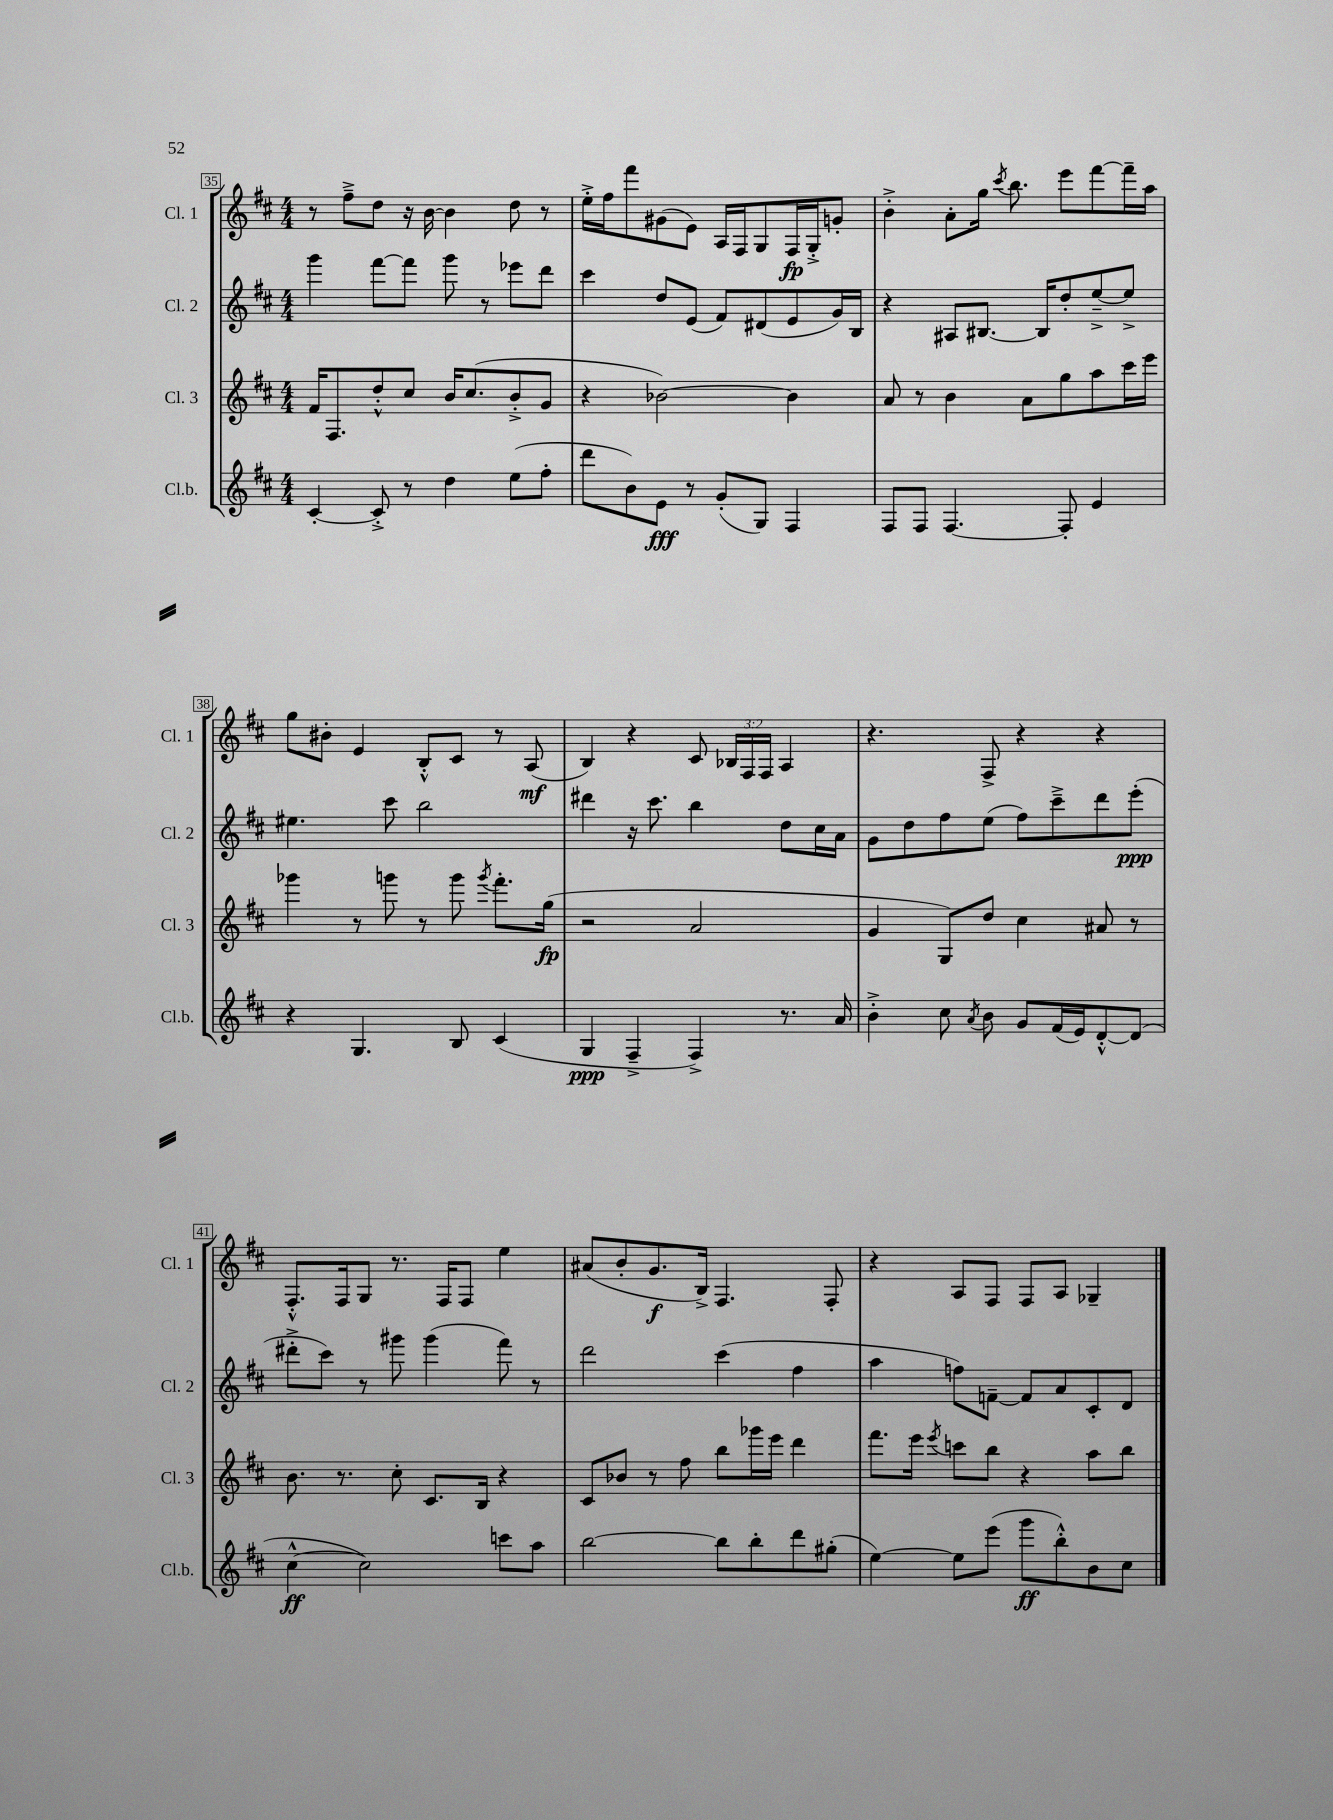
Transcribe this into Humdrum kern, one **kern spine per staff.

**kern	**dynam	**kern	**dynam	**kern	**dynam	**kern	**dynam
*part4	*part4	*part3	*part3	*part2	*part2	*part1	*part1
*staff4	*staff4	*staff3	*staff3	*staff2	*staff2	*staff1	*staff1
*I"Cl.b.	*	*I"Cl. 3	*	*I"Cl. 2	*	*I"Cl. 1	*
*I'Cl.b.	*	*I'Cl. 3	*	*I'Cl. 2	*	*I'Cl. 1	*
*clefG2	*	*clefG2	*	*clefG2	*	*clefG2	*
*k[f#c#]	*	*k[f#c#]	*	*k[f#c#]	*	*k[f#c#]	*
*M4/4	*	*M4/4	*	*M4/4	*	*M4/4	*
=35	=35	=35	=35	=35	=35	=35	=35
[4c#'/	.	16f#/KL	.	4ggg\	.	8r	.
.	.	8.F#/	.	.	.	.	.
.	.	.	.	.	.	8ff#~^\L	.
8c#'^/]	.	8dd'^^/	.	[8fff#\L	.	8dd\J	.
8r	.	8cc#/J	.	8fff#\J]	.	16r	.
.	.	.	.	.	.	[16b\	.
4dd\	.	16b/KL	.	8ggg\	.	4b\]	.
.	.	(8.cc#/	.	.	.	.	.
.	.	.	.	8r	.	.	.
(8ee\L	.	8b'^/	.	8eee-X\L	.	8dd\	.
8ff#'\J	.	8g/J	.	8ddd\J	.	8r	.
=36	=36	=36	=36	=36	=36	=36	=36
8ddd\L	.	4r	.	4ccc#\	.	16ee'^\LL	.
.	.	.	.	.	.	16ff#\J	.
8b\)	.	.	.	.	.	8fff#\	.
8e\J	fff	[2b-X\)	.	8dd/L	.	(8g#X\	.
8r	.	.	.	(8e/J	.	8e\J)	.
(8g'/L	.	.	.	8f#/L)	.	16A/LL	.
.	.	.	.	.	.	16F#/J	.
8G/J)	.	.	.	(8d#X/	.	8G/	.
4F#/	.	4b-\]	.	8e/	.	16F#/L	fp
.	.	.	.	.	.	16G'^/J	.
.	.	.	.	16g/L)	.	8gn'/J	.
.	.	.	.	16B/JJ	.	.	.
=37	=37	=37	=37	=37	=37	=37	=37
8F#/L	.	8a/	.	4r	.	4b'^\	.
8F#/J	.	8r	.	.	.	.	.
[4.F#/	.	4b\	.	8A#X/L	.	8a'\L	.
.	.	.	.	[8.B#X/J	.	16gg\Jk	.
.	.	.	.	.	.	8qccc#/	.
.	.	.	.	.	.	8.bb\	.
.	.	8a\L	.	.	.	.	.
.	.	.	.	16B#/KL]	.	.	.
8F#'/]	.	8gg\	.	8dd'/	.	8eee\L	.
4e/	.	8aa\	.	[8ee~^/	.	[8fff#\	.
.	.	16ccc#\L	.	8ee^/J]	.	16fff#~\L]	.
.	.	16eee\JJ	.	.	.	16aa\JJ	.
!!LO:LB:g=z
=38	=38	=38	=38	=38	=38	=38	=38
4r	.	4ggg-X\	.	4.ee#X\	.	8gg\L	.
.	.	.	.	.	.	8b#X'\J	.
4.G/	.	8r	.	.	.	4e/	.
.	.	8gggn\	.	8ccc#\	.	.	.
.	.	8r	.	2bb\	.	8B'^^/L	.
8B/	.	8ggg\	.	.	.	8c#/J	.
.	.	8qggg/	.	.	.	.	.
(4c#/	.	8.fff#'\L	.	.	.	8r	.
.	.	.	.	.	.	(8A/	mf
.	.	(16gg\Jk	fp	.	.	.	.
=39	=39	=39	=39	=39	=39	=39	=39
4G/	ppp	2r	.	4ddd#X\	.	4B/)	.
4F#~^/	.	.	.	16r	.	4r	.
.	.	.	.	8.ccc#\	.	.	.
4F#^/)	.	2a/	.	4bb\	.	8c#/	.
.	.	.	.	.	.	24B-X/LL	.
.	.	.	.	.	.	24F#/	.
.	.	.	.	.	.	24F#/JJ	.
8.r	.	.	.	8dd\L	.	4A/	.
.	.	.	.	16cc#\L	.	.	.
16a/	.	.	.	16a\JJ	.	.	.
=40	=40	=40	=40	=40	=40	=40	=40
4b'^\	.	4g/	.	8g\L	.	4.r	.
.	.	.	.	8dd\	.	.	.
8cc#\	.	8G/L)	.	8ff#\	.	.	.
8qa/	.	.	.	.	.	.	.
8b\	.	8dd/J	.	(8ee\J	.	8F#^/	.
8g/L	.	4cc#\	.	8ff#\L)	.	4r	.
(16f#/L	.	.	.	8ccc#~^\	.	.	.
16e/J)	.	.	.	.	.	.	.
[8d'^^/	.	8a#X/	.	8ddd\	.	4r	.
(8d/J]	.	8r	.	(8eee'\J	ppp	.	.
!!LO:LB:g=z
=41	=41	=41	=41	=41	=41	=41	=41
[4cc#^^\	ff	8.b\	.	8ddd#X'^\L	.	8.F#'^^/L	.
.	.	.	.	8ccc#\J)	.	.	.
.	.	8.r	.	.	.	16F#/k	.
2cc#\])	.	.	.	8r	.	8G/J	.
.	.	8cc#'\	.	8ggg#X\	.	8.r	.
.	.	8.c#/L	.	(4ggg#\	.	.	.
.	.	.	.	.	.	16F#/KL	.
.	.	.	.	.	.	8F#/J	.
.	.	16B/Jk	.	.	.	.	.
8cccn\L	.	4r	.	8fff#\)	.	4ee\	.
8aa\J	.	.	.	8r	.	.	.
=42	=42	=42	=42	=42	=42	=42	=42
[2bb\	.	8c#/L	.	2ddd\	.	(8a#X/L	.
.	.	8b-X/J	.	.	.	8b'/	.
.	.	8r	.	.	.	8.g/	f
.	.	8ff#\	.	.	.	.	.
.	.	.	.	.	.	16B^/Jk)	.
8bb\L]	.	8bb\L	.	(4ccc#\	.	4.F#/	.
8bb'\	.	16ggg-X\L	.	.	.	.	.
.	.	16eee\JJ	.	.	.	.	.
8ddd\	.	4ddd\	.	4ff#\	.	.	.
(8gg#X'\J	.	.	.	.	.	8F#'/	.
=43	=43	=43	=43	=43	=43	=43	=43
[4ee\)	.	8.fff#\L	.	4aa\	.	4r	.
.	.	16eee\Jk	.	.	.	.	.
.	.	8qeee/	.	.	.	.	.
8ee\L]	.	8cccn\L	.	8ffn\L)	.	8A/L	.
(8eee\J	.	8bb\J	.	[8fn~\J	.	8F#/J	.
8ggg\L	ff	4r	.	8f/L]	.	8F#/L	.
8bb'^^\)	.	.	.	8a/	.	8A/J	.
8b\	.	8aa\L	.	8c#'/	.	4G-X~/	.
8cc#\J	.	8bb\J	.	8d/J	.	.	.
==	==	==	==	==	==	==	==
*-	*-	*-	*-	*-	*-	*-	*-
